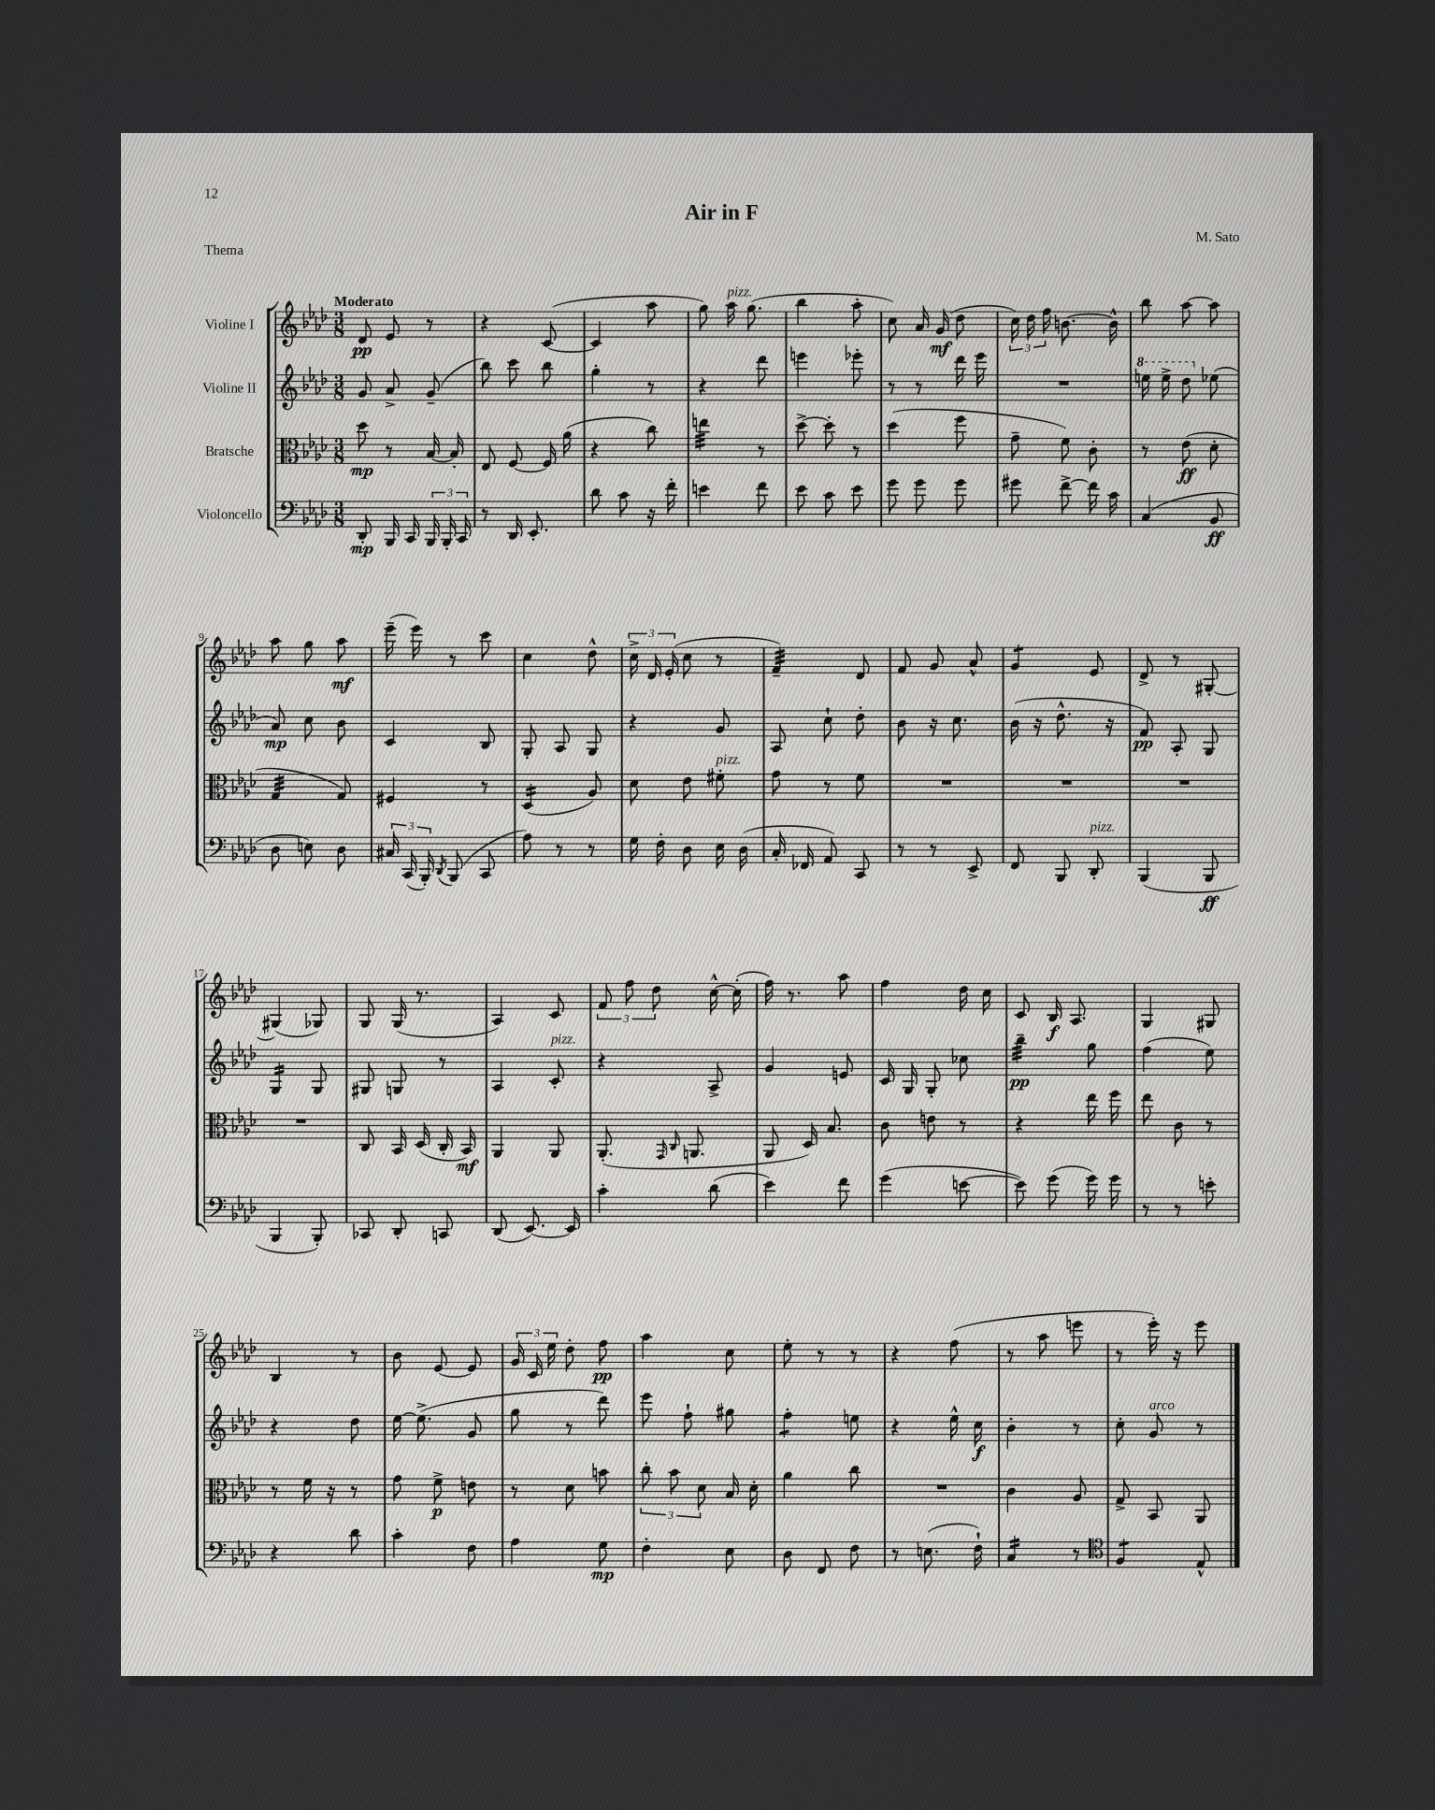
\header { title = "Air in F" composer = "M. Sato" piece = "Thema" }
<<
\new StaffGroup <<
\new Staff = "s0" \with { instrumentName = "Violine I" } {
    \clef treble \key aes \major \numericTimeSignature \time 3/8 \tempo "Moderato"
    \autoBeamOff des'8\pp ees'8 r8 |
    r4 c'8~( |
    c'4 aes''8 |
    g''8) aes''16^\markup { \italic "pizz." } g''8.( |
    bes''4 aes''8-. |
    c''8) aes'16 g'16\mf( des''8 |
    \tuplet 3/2 { c''16) des''16 f''16 } b'8.~ b'16-^ |
    bes''8 aes''8~ aes''8 |
    aes''8 g''8 aes''8\mf |
    ees'''16--( ees'''16) r8 c'''8 |
    c''4 des''8-^ |
    \tuplet 3/2 { c''16-> des'16 ees'16-.( } c''8 r8 |
    f'4:32--) des'8 |
    f'8 g'8 aes'8-^ |
    g'4:8 ees'8 |
    des'8-> r8 gis8~-. |
    gis4( ges8) |
    g8 g16( r8. |
    aes4) c'8 |
    \tuplet 3/2 { f'8 f''8 des''8 } c''16~-^ c''16-.( |
    f''16) r8. aes''8 |
    f''4 des''16 c''16 |
    c'8 bes16\f aes8. |
    g4 gis8 |
    bes4 r8 |
    bes'8 ees'8~ ees'8 |
    \tuplet 3/2 { g'16 c'16 ees''16 } des''8-. f''8\pp |
    aes''4 c''8 |
    ees''8-. r8 r8 |
    r4 f''8( |
    r8 aes''8 e'''8 |
    r8 ees'''16-.) r16 ees'''8 \bar "|." |
}
\new Staff = "s1" \with { instrumentName = "Violine II" } {
    \clef treble \key aes \major \numericTimeSignature \time 3/8
    \autoBeamOff g'8 aes'8-> g'8--( |
    bes''8) c'''8 bes''8 |
    g''4-. r8 |
    r4 des'''8 |
    e'''4 ees'''8-. |
    r8 r8 des'''16 ees'''16 |
    R4. |
    \ottava #1 e'''16 e'''16-> des'''8 \ottava #0 ees''!8( |
    aes'8\mp) c''8 bes'8 |
    c'4 bes8 |
    g8-. aes8 g8 |
    r4 g'8 |
    aes8 c''8-! des''8-. |
    bes'8 r16 c''8. |
    bes'16( r16 des''8.-^ r16 |
    f'8\pp) aes8-. g8 |
    g4:16 g8 |
    gis8 g8 r8 |
    aes4 c'8-.^\markup { \italic "pizz." } |
    r4 aes8-> |
    g'4 e'8 |
    c'16 g16 g8-. ces''8 |
    bes''4:32--\pp g''8 |
    f''4( ees''8) |
    r4 des''8 |
    ees''16~ ees''8.->( g'8 |
    g''8 r8 des'''8) |
    ees'''8 f''8-! gis''8 |
    f''4:8-. e''8 |
    r4 ees''16-^ c''16\f |
    bes'4-. r8 |
    c''8-. g'8^\markup { \italic "arco" } r8 \bar "|." |
}
\new Staff = "s2" \with { instrumentName = "Bratsche" } {
    \clef alto \key aes \major \numericTimeSignature \time 3/8
    \autoBeamOff des''8\mp r8 bes16~ bes16-. |
    ees8 f8~ f16 aes'16( |
    r4 c''8) |
    e''4:32 r8 |
    des''8~-> des''8-. r8 |
    des''4( f''8 |
    g'8-- f'8) c'8-. |
    r8 ees'8\ff( des'8-. |
    g4:32 g8) |
    fis4 r8 |
    des4:16( aes8) |
    des'8 ees'8 fis'8-.^\markup { \italic "pizz." } |
    g'8 r8 f'8 |
    R4. |
    R4. |
    R4. |
    R4. |
    c8 bes,16 des16( c16-. bes,16\mf) |
    aes,4 aes,8 |
    aes,8.-.( \grace { g,16 c16 } a,8. |
    aes,8 des16) bes8. |
    c'8 e'8 r8 |
    r4 ees''16 f''16 |
    ees''8 c'8 r8 |
    r8 f'16 r16 r8 |
    g'8 f'8->\p e'8 |
    r8 des'8 b'8 |
    \tuplet 3/2 { c''8-. bes'8 des'8 } bes16 des'16-. |
    aes'4 c''8 |
    R4. |
    c'4 aes8 |
    g8-> bes,8 aes,8 \bar "|." |
}
\new Staff = "s3" \with { instrumentName = "Violoncello" } {
    \clef bass \key aes \major \numericTimeSignature \time 3/8
    \autoBeamOff des,8-.\mp bes,,16 c,16 \tuplet 3/2 { bes,,16 bes,,16-. c,16 } |
    r8 des,16 ees,8.-. |
    des'8 c'8 r16 f'16-. |
    e'4 f'8 |
    ees'8 c'8 ees'8 |
    g'8 g'8 g'8 |
    gis'8 f'8~-> f'16 c'16 |
    c4( bes,8\ff |
    des8 e8) des8 |
    \tuplet 3/2 { cis16 c,16( bes,,16-.) } \acciaccatura { des,8 } bes,,8( c,8 |
    aes8) r8 r8 |
    g16 f16-. des8 ees16 des16( |
    c16-. fes,16 aes,8) c,8 |
    r8 r8 ees,8-> |
    f,8 bes,,8 des,8-.^\markup { \italic "pizz." } |
    bes,,4( bes,,8\ff |
    bes,,4 bes,,8-.) |
    ces,8 des,8-. c,8 |
    des,8( ees,8.~) ees,16 |
    c'4-. des'8( |
    ees'4) f'8 |
    g'4( e'8~ |
    e'8) g'8( g'16) g'16 |
    r8 r8 e'8-. |
    r4 des'8 |
    c'4-. f8 |
    aes4 g8\mp |
    f4-. ees8 |
    des8 f,8 f8 |
    r8 e8.( f16-!) |
    c4:16 r8 |
    \clef tenor f4:8 ees8-^ \bar "|." |
}
>>
>>
